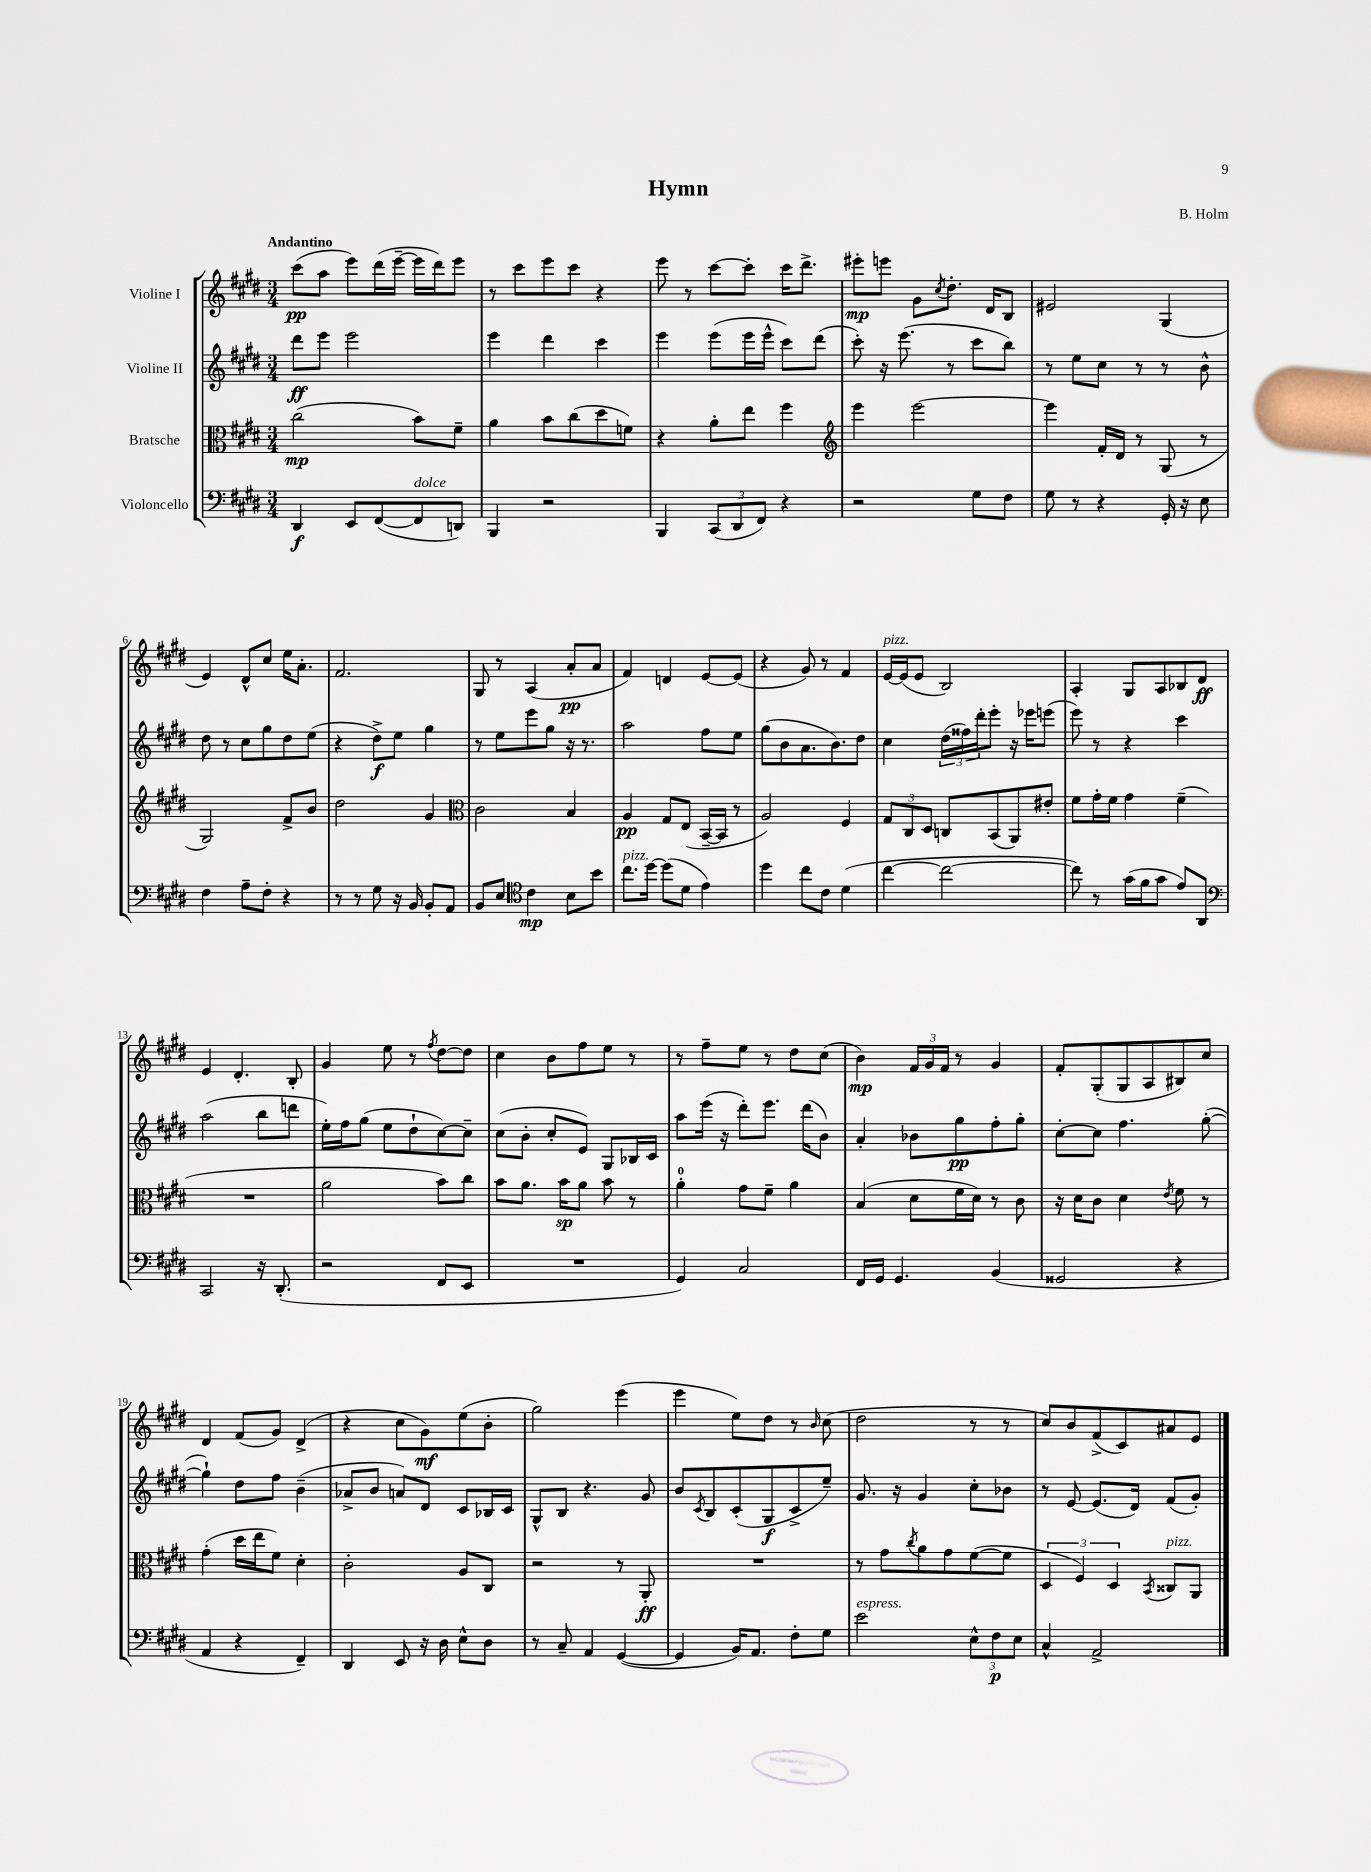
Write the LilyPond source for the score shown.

\header { title = "Hymn" composer = "B. Holm" }
<<
\new StaffGroup <<
\new Staff = "s0" \with { instrumentName = "Violine I" } {
    \clef treble \key e \major \numericTimeSignature \time 3/4 \tempo "Andantino"
    cis'''8\pp( a''8 e'''8) dis'''16( e'''16~-- e'''16 dis'''16) e'''8 |
    r8 cis'''8 e'''8 cis'''8 r4 |
    e'''8 r8 cis'''8~ cis'''8-. cis'''16 dis'''8.-> |
    eis'''8-.\mp e'''8 gis'8 \acciaccatura { cis''8 } dis''8.-. dis'16 b8 |
    eis'2 gis4( |
    e'4) dis'8-^ cis''8 e''16 a'8.-. |
    fis'2. |
    gis8 r8 a4( a'8-.\pp a'8 |
    fis'4) d'4 e'8~ e'8( |
    r4 gis'8) r8 fis'4 |
    e'16~^\markup { \italic "pizz." } e'16( e'8 b2) |
    a4-. gis8 a8 bes8 dis'8\ff |
    e'4 dis'4.-. b8-. |
    gis'4 e''8 r8 \acciaccatura { fis''8 } dis''8~ dis''8 |
    cis''4 b'8 fis''8 e''8 r8 |
    r8 fis''8-- e''8 r8 dis''8 cis''8( |
    b'4\mp) \tuplet 3/2 { fis'16 gis'16 fis'16 } r8 gis'4 |
    fis'8-. gis8-.( gis8 a8 bis8) cis''8 |
    dis'4 fis'8( gis'8) dis'4->( |
    r4 cis''8 gis'8\mf) e''8( b'8-. |
    gis''2) e'''4( |
    e'''4 e''8) dis''8 r8 \grace { b'16 } cis''8( |
    dis''2 r8 r8 |
    cis''8) b'8 fis'8->( cis'8) ais'8 e'8 \bar "|." |
}
\new Staff = "s1" \with { instrumentName = "Violine II" } {
    \clef treble \key e \major \numericTimeSignature \time 3/4
    dis'''8\ff e'''8 e'''2 |
    e'''4 dis'''4 cis'''4 |
    e'''4 e'''8( e'''16 e'''16-^ cis'''8) dis'''8( |
    cis'''8-.) r16 e'''8.( r8 cis'''8 b''8) |
    r8 e''8 cis''8 r8 r8 b'8-^ |
    dis''8 r8 cis''8 gis''8 dis''8 e''8( |
    r4 dis''8->\f) e''8 gis''4 |
    r8 e''8 e'''8 gis''8 r16 r8. |
    a''2 fis''8 e''8 |
    gis''8( b'8 a'8. b'8.) dis''8 |
    cis''4 \tuplet 3/2 { dis''16( fisis''16) dis'''16-. } e'''8-. r16 ees'''16 e'''8( |
    e'''8) r8 r4 cis'''4 |
    a''2( b''8 d'''8 |
    e''16-.) fis''16 gis''8( e''8 dis''8-! cis''8~) cis''8-- |
    cis''8( b'8-. cis''8-. e'8) gis8 bes16 cis'16 |
    a''8 e'''16( r16 dis'''8-.) e'''8. dis'''16( b'8) |
    a'4-. bes'8 gis''8\pp fis''8-. gis''8-. |
    cis''8~-. cis''8 fis''4. gis''8~-.( |
    gis''4-!) dis''8 fis''8 b'4--( |
    aes'8-> b'8 a'8) dis'8 cis'8 bes16 cis'16 |
    gis8-^ b8 r4. gis'8 |
    b'8 \acciaccatura { cis'8 } b8 cis'8-.( gis8\f cis'8-> e''8--) |
    gis'8. r16 gis'4 cis''8-. bes'8 |
    r8 e'8~ e'8.( dis'16) fis'8( gis'8-.) \bar "|." |
}
\new Staff = "s2" \with { instrumentName = "Bratsche" } {
    \clef alto \key e \major \numericTimeSignature \time 3/4
    cis''2\mp( b'8) fis'8-- |
    a'4 b'8 cis''8( dis''8 f'8) |
    r4 a'8-. e''8 fis''4 |
    \clef treble e'''4 e'''2~ |
    e'''4 fis'16-. dis'16 r8 gis8( r8 |
    gis2) fis'8-> b'8 |
    dis''2 gis'4 |
    \clef alto cis'2 b4 |
    a4\pp gis8 e8( b,16~-- b,16 r8 |
    a2) fis4 |
    \tuplet 3/2 { gis8 cis8 dis8 } c8 b,8( a,8) eis'8-. |
    fis'8 gis'16-. fis'16 gis'4 fis'4--( |
    R2. |
    a'2 b'8) cis''8 |
    b'8 a'8. b'16\sp a'8 b'8 r8 |
    a'4-0-. gis'8 fis'8-- a'4 |
    b4( dis'8 fis'16 dis'16) r8 cis'8 |
    r16 dis'16 cis'8 dis'4 \acciaccatura { e'8 } fis'8 r8 |
    gis'4-.( dis''16 e''16 fis'8) dis'4-. |
    cis'2-. a8 cis8 |
    r2 r8 a,8-.\ff |
    R2. |
    r8 gis'8 \acciaccatura { cis''8 } a'8 gis'8 fis'8~( fis'8 |
    \tuplet 3/2 { dis4 fis4) dis4 } \acciaccatura { b,8 } cisis8^\markup { \italic "pizz." } a,8 \bar "|." |
}
\new Staff = "s3" \with { instrumentName = "Violoncello" } {
    \clef bass \key e \major \numericTimeSignature \time 3/4
    dis,4\f e,8 fis,8~( fis,8^\markup { \italic "dolce" } d,8) |
    b,,4 r2 |
    b,,4 \tuplet 3/2 { cis,8( dis,8 fis,8) } r4 |
    r2 gis8 fis8 |
    gis8 r8 r4 gis,16-. r16 e8 |
    fis4 a8-- fis8-. r4 |
    r8 r8 gis8 r16 b,16 b,8-. a,8 |
    b,8 e8 \clef tenor cis'4\mp b8 b'8 |
    cis''8.^\markup { \italic "pizz." } dis''16~ dis''8( dis'8 e'4) |
    dis''4 cis''8 cis'8 dis'4( |
    cis''4~ cis''2~ |
    cis''8) r8 gis'16( fis'16 gis'8 e'8) a,8 |
    \clef bass cis,2 r16 dis,8.-.( |
    r2 fis,8 e,8 |
    R2. |
    gis,4) cis2 |
    fis,16 gis,16 gis,4. b,4( |
    gisis,2 r4 |
    a,4 r4 fis,4--) |
    dis,4 e,8 r16 dis16 e8-^ dis8 |
    r8 cis8-- a,4 gis,4~( |
    gis,4 b,16) a,8. fis8-. gis8 |
    e'2^\markup { \italic "espress." } \tuplet 3/2 { e8-^ fis8\p e8 } |
    cis4-^ a,2-> \bar "|." |
}
>>
>>
